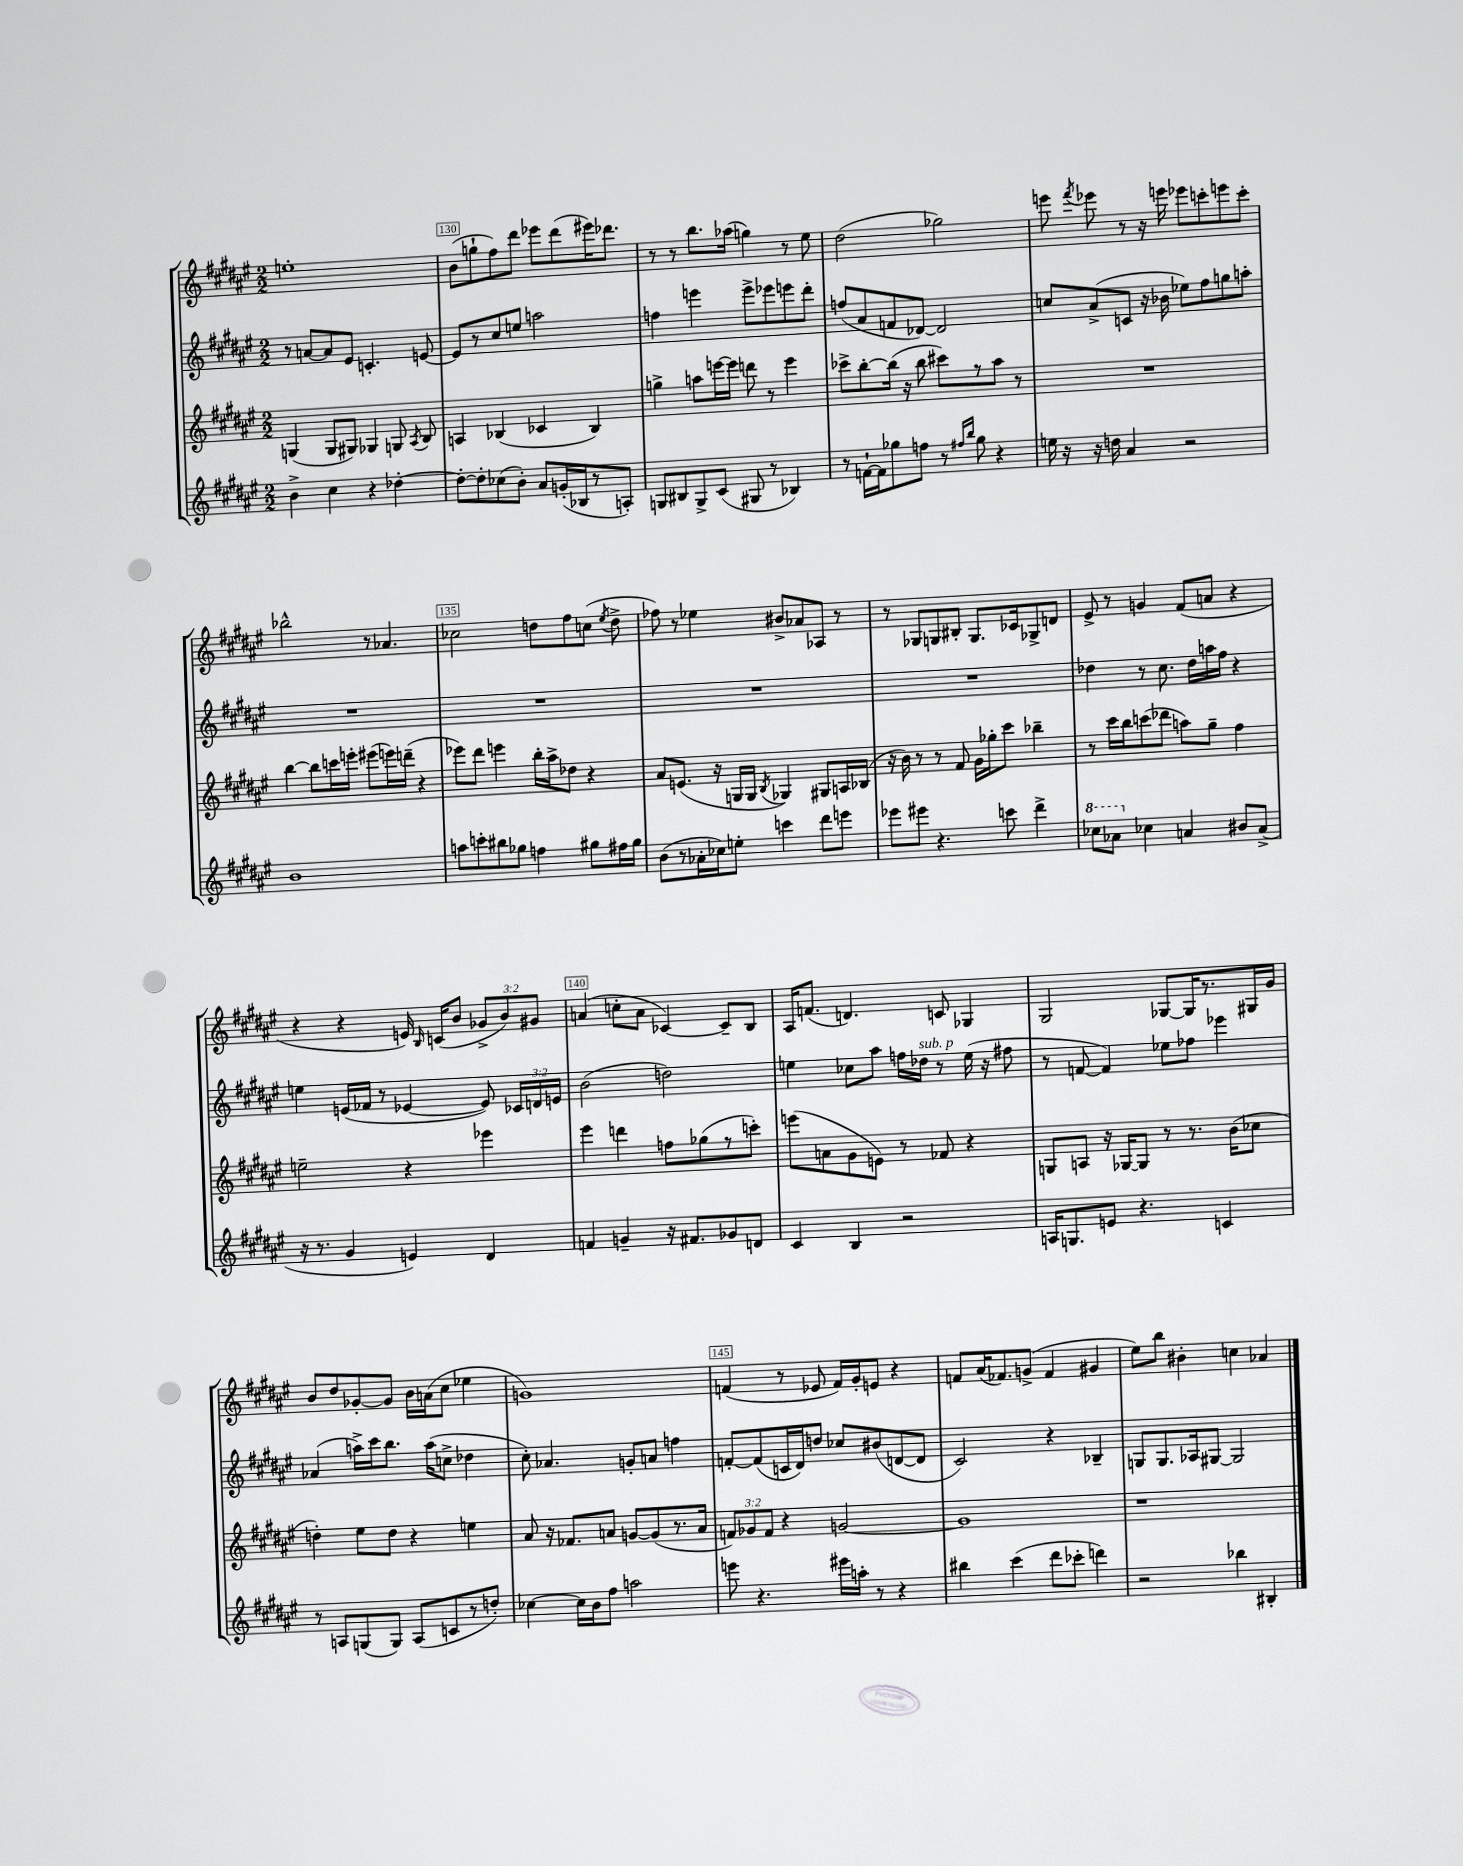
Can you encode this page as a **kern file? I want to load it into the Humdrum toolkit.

**kern	**kern	**kern	**kern
*part4	*part3	*part2	*part1
*staff4	*staff3	*staff2	*staff1
*clefG2	*clefG2	*clefG2	*clefG2
*k[f#c#g#d#a#e#]	*k[f#c#g#d#a#e#]	*k[f#c#g#d#a#e#]	*k[f#c#g#d#a#e#]
*M2/2	*M2/2	*M2/2	*M2/2
=129	=129	=129	=129
4b^\	(4Gn/	8r	1een'
.	.	[8an/L	.
4cc#\	8G/L	8a/]	.
.	8G#X/J)	8e#/J	.
4r	4G-X/	4.cn'/	.
[4dd-X'\	8Gn/	.	.
.	8qA#/	.	.
.	8B/	[8en/	.
=130	=130	=130	=130
8dd-'\L_	4An/	8e/L]	(8b\L
8dd-'\]	.	8r	8ggn`\
(8cc-X\	(4B-X/	8cc#/	8ff#\)
8b'\J)	.	8een/J	8ddd#\J
8a#/L	4c-X/	2aan\	8eee-X\L
(16gn'/L	.	.	(8ddd#\
16B-X/J	.	.	.
8r	4B-/)	.	16eee#X\K)
.	.	.	8.ddd-X\J
8An'/J)	.	.	.
=131	=131	=131	=131
8Gn/L	4ggn^\	4ffn\	8r
8B#X/	.	.	8r
8G^/	8aan\L	4eeen\	8.bb\L
(8c#/J	[16eeen\L	.	.
.	16eee\JJ]	.	(16aa-X\Jk
8G#X/	8dddn\	8eee^\L	4ggn\)
8r	8r	8eee-X\	.
4B-X/)	4eee\	8eeen\	8r
.	.	8ddd#'\J	8ee#\
=132	=132	=132	=132
8r	8ccc-X^\L	(8ffn/L	(2dd#\
[16fn`\LL	[8bb'\	8a#/	.
16f\J]	.	.	.
8gg-X\	(16bb\Jk]	8fn/	.
.	16r	.	.
8ffn\J	8bb\	[8d-X/J)	.
8r	8ccc#X\L)	2d-/]	2gg-X\)
16qqff#X/LL	.	.	.
16qqbb/JJ	.	.	.
8gg-\	8r	.	.
4r	8aa#\J	.	.
.	8r	.	.
=133	=133	=133	=133
16een\	1r	8ccn/L	8eeen\
16r	.	.	.
.	.	.	8qfff#/
16r	.	(8a#^/	8eee-X\
16ddn\	.	.	.
4a#/	.	8cn/J	8r
.	.	16r	16r
.	.	16b-X\	16eeen\
2r	.	8ee-X\L)	8eee-X\L
.	.	8ff#\	8cccn'\
.	.	8ggn\	8eeen\
.	.	8aan'\J	8ccc'\J
!!LO:LB:g=z
=134	=134	=134	=134
1b	[4bb\	1r	2bb-X^^\
.	8bb\L]	.	.
.	16cccn\L	.	.
.	16eeen'\JJ	.	.
.	(8eee#X\L	.	8r
.	16eeen\L)	.	4.a-X/
.	(16dddn~\JJ	.	.
.	4r	.	.
=135	=135	=135	=135
8aan\L	8eee-X\L)	1r	2cc-X\
8cccn'\	8ddd#\J	.	.
8bb#X\	4eeen\	.	.
8gg-X\J	.	.	.
4ffn\	16bb'\LL	.	8ddn\L
.	16aa#^\J	.	.
.	8dd-X\J	.	8ff#\
8gg#X\L	4r	.	(8ccn\J
.	.	.	8qee#/
16ff#X\L	.	.	8dd^\
16gg#\JJ	.	.	.
=136	=136	=136	=136
(8b\L	8a#/L	1r	8ff-X\)
8r	(8.en/J	.	8r
16a-X'\L	.	.	4ee-X\
16cc-X\J)	16r	.	.
8een'\J	16Gn/LL	.	.
.	16G/JJ	.	.
.	8qB/	.	.
4cccn\	4G-X/)	.	8b#X^/L
.	.	.	8a-X/
8ddd#\L	8G#X/L	.	8A-X/J
8eeen\J	16An/L	.	8r
.	(16B-X/JJ	.	.
=137	=137	=137	=137
8eee-X\L	16r	1r	8r
.	16b\)	.	.
8eee#X\J	8r	.	8G-X/L
4.r	8r	.	8Gn/
.	8f#/	.	8B#X'/J
.	16g#\LL	.	8.G/L
.	16gg-X'\J	.	.
8cccn\	8ccc#\J	.	.
.	.	.	16c-X/k
4ddd#^\	4bb-X~\	.	8G-X^/
.	.	.	8dn/J
=138	=138	=138	=138
*8va	*	*	*
8ccc-X\L	8r	4dd-X\	8e#^/
8aa-X\J	16ccc#\LL	.	8r
.	16bb\J	.	.
*X8va	*	*	*
4cc-X\	(8cccn\	8r	4gn/
.	8ddd-X\J	8.cc#\	.
4an/	8aan\L)	.	(8f#/L
.	.	16dd-\LL	.
.	8gg#~\J	16aan\	8an/J
.	.	16ff#\JJ	.
8b#X/L	4ff#\	4r	4r
(8a^/J	.	.	.
!!LO:LB:g=z
=139	=139	=139	=139
16r	2een~\	4een\	4r
8.r	.	.	.
4g#/	.	(16en/LL	4r
.	.	16f-X/JJ	.
.	.	8r	.
4en/)	4r	[4e-X/	16en/)
.	.	.	16qqB/
.	.	.	(16cn/KL
.	.	.	8b/J
4d#/	4eee-X\	8e-/])	12g-X^/L
.	.	.	12b/)
.	.	24c-X/LL	.
.	.	24dn/	12g#X/J
.	.	24en/JJ	.
=140	=140	=140	=140
4fn/	4eee#\	(2b\	(4an/
4gn~/	4dddn\	.	8ccn'\L
.	.	.	8a\J
16r	8ffn\L	2ddn\)	[4c-X/)
8.f#X/L	.	.	.
.	(8gg-X\	.	.
8g-X/	8r	.	8c-~/L]
8dn/J	8cccn'\J)	.	8B/J
=141	=141	=141	=141
4c#/	(8eeen\L	4een\	16A#/KL
.	.	.	(8.fn/J
.	8an\	.	.
4B/	8g#\	8cc-X\L	4.dn/)
.	8en\J)	8aa#\J	.
2r	8r	16ffn\LL	.
!	!	!LO:TX:a:i:t=sub. p	!
.	.	16dd-X\JJ	.
.	8f-X/	8r	8cn/
.	4r	(16ee\	4G-X/
.	.	16r	.
.	.	8ff#X\	.
=142	=142	=142	=142
16An/KL	8Gn/L	8r	2G#/
8.Gn/	.	.	.
.	8An/J	[8fn/	.
8en/J	16r	4f/])	.
.	[16G-X/KL	.	.
4.r	8G-/J]	.	.
.	8r	8ee-X\L	[8G-X/L
.	8.r	8ff-X\J	16G-/K]
.	.	.	8.r
4cn/	.	4eee-X\	.
.	(16b\KL	.	.
.	8cc-X\J	.	16G#X/L
.	.	.	16g#/JJ
!!LO:LB:g=z
=143	=143	=143	=143
8r	4ddn'\)	(4a-X/	8b/L
8An/L	.	.	8dd#/
(8Gn/	8ee#\L	16aan^\LL)	[8g-X'/
.	.	16ccc#\J	.
8G/J)	8dd\J	8.bb\J	8g-/J]
(8A/L	4r	.	16b\LL
.	.	(16aa\KL	(16an\J
8cn/	.	8ccn^\J	8cc#\J
8r	4een\	4dd-X\	4ee-X\
8ddn'/J)	.	.	.
=144	=144	=144	=144
[4cc-X\	8a#/	8cc#'\)	1gn)
.	16r	4.a-X/	.
.	8.f-X/L	.	.
16cc-\LL]	.	.	.
16b\J	.	.	.
8ff#\J	8an/J	.	.
2aan\	[8gn/L	8gn'/L	.
.	(8g/]	8an/J	.
.	8.r	4ffn\	.
.	16a/Jk	.	.
=145	=145	=145	=145
8eeen\	12fn/L)	[8fn'/L	(4fn/
.	12g-X/	.	.
4.r	.	(8f/]	.
.	12f/J	.	.
.	4r	16cn/L	8r
.	.	16d#/J)	.
.	.	8ddn/J	8e-X/
16eee#X\LL	[2gn/	8cc-X/L	16f/LL)
16aan'\JJ	.	.	16g#'/J
8r	.	(8b#X/	8en/J
4r	.	[8dn/	4r
.	.	8d/J]	.
=146	=146	=146	=146
4bb#X\	1g]	2c#/)	8fn/L
.	.	.	(16a#/K
.	.	.	8.f-X/)
(4ccc#\	.	.	.
.	.	.	(8gn^/J
8ddd#\L	.	4r	4f-/
8ccc-X'\J	.	.	.
4dddn\)	.	4B-X~/	4g#X/
=147	=147	=147	=147
2r	1r	8Gn/L	8ee#\L)
.	.	8.G/	8bb\J
.	.	.	4b#X'\
.	.	16A-X/k	.
.	.	[8G#X/J	.
4bb-X\	.	2G#/]	4ccn\
4B#X'/	.	.	4a-X/
==	==	==	==
*-	*-	*-	*-
